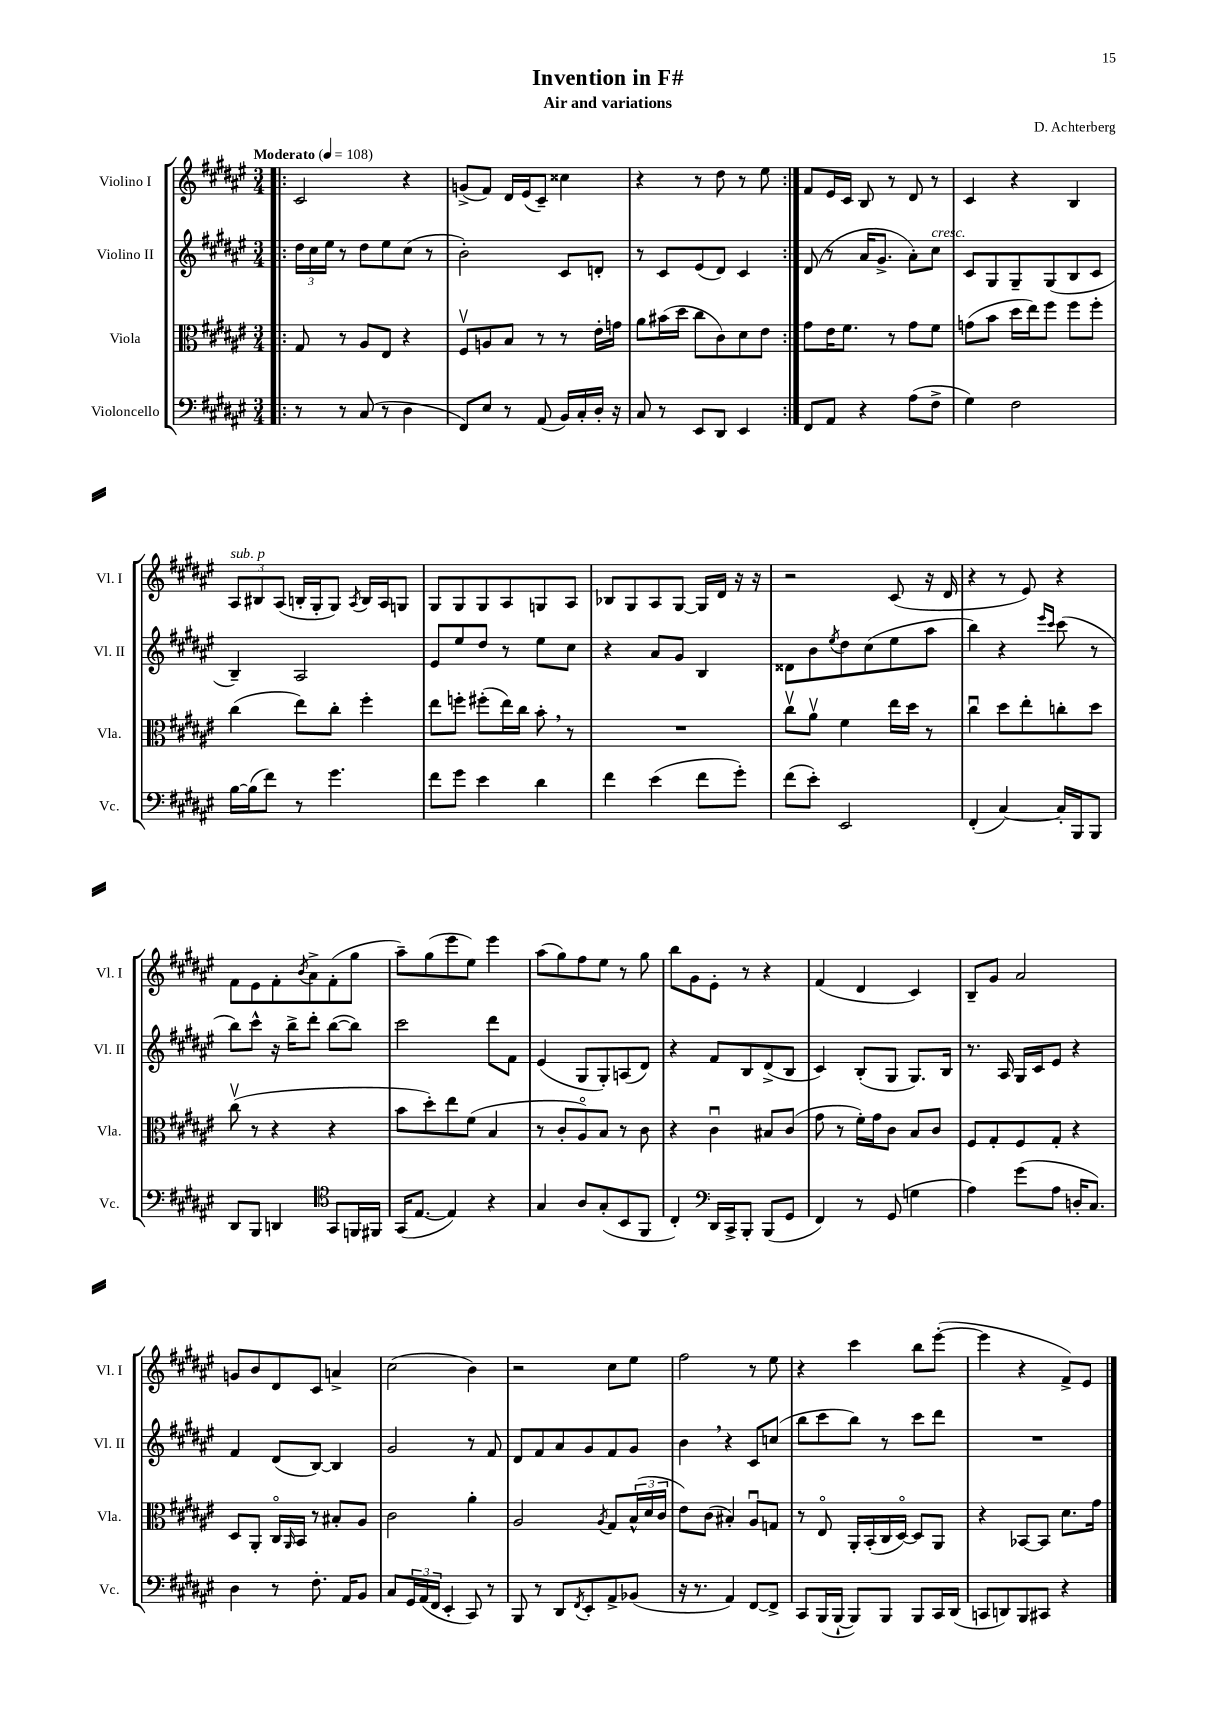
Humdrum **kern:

**kern	**kern	**kern	**kern
*staff4	*staff3	*staff2	*staff1
*clefF4	*clefC3	*clefG2	*clefG2
*k[f#c#g#d#a#e#]	*k[f#c#g#d#a#e#]	*k[f#c#g#d#a#e#]	*k[f#c#g#d#a#e#]
*M3/4	*M3/4	*M3/4	*M3/4
*MM108	*MM108	*MM108	*MM108
=!|:	=!|:	=!|:	=!|:
8r	8G#	24dd#	2c#
.	.	24cc#	.
.	.	24ee#	.
8r	8r	8r	.
(8C#	8A#	8dd#	.
8r	8E#	8ee#	.
4D#	4r	(8cc#	4r
.	.	8r	.
=	=	=	=
8FF#)	8F#v	2b')	(8g^
8E#	8A	.	8f#)
8r	8B	.	16d#
.	.	.	(16e#
(8AA#	8r	.	8c#~)
16BB)	8r	8c#	4cc##
16C#'	.	.	.
16D#'	16e#'	8d'	.
16r	16g	.	.
=	=	=	=
8C#	8a#	8r	4r
8r	(16b#	8c#	.
.	16dd#	.	.
8EE#	8cc#	(8e#	8r
8DD#	8c#)	8d#)	8dd#
4EE#	8d#	4c#	8r
.	8e#	.	8ee#
=:|!	=:|!	=:|!	=:|!
8FF#	8g#	(8d#	8f#
8AA#	16e#	8r	16e#
.	8.f#	.	16c#
4r	.	16a#	8B
.	.	8.g#^	.
.	8r	.	8r
(8A#	8g#	8a#')	8d#
8F#^	8f#	8cc#	8r
=	=	=	=
4G#)	(8g	8c#	4c#
.	8b	8G#	.
2F#	16dd#	8G#~	4r
.	16ee#)	.	.
.	8ff#	(8G#	.
.	8ff#	8B	4B
.	8ff#'	8c#	.
=	=	=	=
[16B	(4cc#	4B~)	12A#
(16B]	.	.	.
.	.	.	12B#
8f#)	.	.	.
.	.	.	(12A#
8r	8ee#)	2A#	16B'
.	.	.	16G#'
4.g#	8cc#'	.	8G#)
.	.	.	8qA#
.	4ff#'	.	16B
.	.	.	16A#
.	.	.	8G
=	=	=	=
8f#	8ee#	8e#	8G#
8g#	8ff'	8ee#	8G#
4e#	(8ff#'	8dd#	8G#
.	16ee#)	8r	8A#
.	16cc#	.	.
4d#	8b'	8ee#	8G
.	8r	8cc#	8A#
=	=	=	=
4f#	2.r	4r	8B-
.	.	.	8G#
(4e#	.	8a#	8A#
.	.	8g#	[8G#
8f#	.	4B	16G#]
.	.	.	16d#
8g#')	.	.	16r
.	.	.	16r
=	=	=	=
(8f#	8cc#v	8d##	2r
8e#')	8a#v	8b	.
.	.	8qee#	.
2EE#	4f#	8dd#	.
.	.	(8cc#	.
.	16ee#	8ee#	(8c#
.	16dd#	.	.
.	8r	8aa#	16r
.	.	.	16d#
=	=	=	=
(4FF#'	4cc#u	4bb)	4r
[4C#)	8dd#	4r	8r
.	8ee#'	.	8e#)
.	.	16qqeee#	.
.	.	16qqccc#	.
16C#']	8cc'	(8ccc#	4r
16BBB	.	.	.
8BBB	8dd#	8r	.
=	=	=	=
8DD#	(8cc#v	8bb)	8f#
8BBB	8r	8ccc#^^	8e#
4DD	4r	16r	8f#'
.	.	16bb^	.
.	.	.	8qb
.	.	8ddd#'	8a#^
*clefC4	*	*	*
8GG#	4r	([8bb	(8f#'
16FF	.	8bb])	8gg#
16FF#	.	.	.
=	=	=	=
(16GG#	8b	2ccc#	8aa#~)
[8.E#	.	.	.
.	8dd#')	.	(8gg#
4E#])	8ee#	.	8eee#
.	(8f#	.	8ee#)
4r	4B	8ddd#	4eee#
.	.	8f#	.
=	=	=	=
4G#	8r	(4e#	(8aa#
.	8c#'	.	8gg#)
8A#	8A#o)	8G#	8ff#
(8G#'	8B	8G#')	8ee#
8BB	8r	(8A	8r
8FF#	8c#	8d#)	8gg#
=	=	=	=
4C#')	4r	4r	8bb
.	.	.	8g#
*clefF4	*	*	*
16DD#	4c#u	8f#	8e#'
16CC#^	.	.	.
8BBB'	.	8B	8r
(8BBB	8B#	(8d#^	4r
8GG#	(8c#	8B	.
=	=	=	=
4FF#)	8g#	4c#)	(4f#
.	8r	.	.
8r	16f#')	(8B'	4d#
.	16g#	.	.
(8GG#	8c#	8G#	.
4G	8B	8.G#)	4c#)
.	8c#	.	.
.	.	16B	.
=	=	=	=
4A#)	8F#	8.r	8B~
.	8G#'	.	8g#
.	.	16A#	.
(8g#	8F#	16G#	2a#
.	.	16c#	.
8A#	8G#'	8e#	.
16D'	4r	4r	.
8.C#)	.	.	.
=	=	=	=
4D#	8D#	4f#	8g
.	8AA#'	.	8b
8r	16C#o	(8d#	8d#
.	16qqAA#	.	.
.	16BB	.	.
8.F#'	8r	[8B)	8c#
.	8B#'	4B]	4a^
16AA#	.	.	.
8BB	8A#	.	.
=	=	=	=
8C#	2c#	2g#	(2cc#
24GG#	.	.	.
(24AA#	.	.	.
24FF#	.	.	.
4EE#'	.	.	.
8CC#)	4a#'	8r	4b)
8r	.	8f#	.
=	=	=	=
8BBB	2A#	8d#	2r
8r	.	8f#	.
8DD#	.	8a#	.
8qFF#	.	.	.
8EE#'	.	8g#	.
.	8qA#	.	.
8AA#^	8G#	8f#	8cc#
(8BB-	(24B^^	8g#	8ee#
.	24d#	.	.
.	24c#	.	.
=	=	=	=
16r	8e#)	4b	2ff#
8.r	.	.	.
.	(8c#	.	.
4AA#)	4B#')	4r	.
[8FF#	8A#u	8c#	8r
8FF#^]	8G	(8cc	8ee#
=	=	=	=
8CC#	8r	8bb	4r
(16BBB	8E#o	8ccc#	.
[16BBB`	.	.	.
8BBB])	16AA#'	8bb)	4ccc#
.	(16BB'	.	.
8BBB	16C#	8r	.
.	[16D#o)	.	.
8BBB	8D#]	8ccc#	8bb
16CC#	8AA#	8ddd#	([8eee#'
(16DD#	.	.	.
=	=	=	=
8CC	4r	2.r	4eee#]
8DD)	.	.	.
8BBB	[8BB-	.	4r
8CC#	8BB-]	.	.
4r	8.d#	.	8f#^)
.	.	.	8e#
.	16g#	.	.
==	==	==	==
*-	*-	*-	*-
